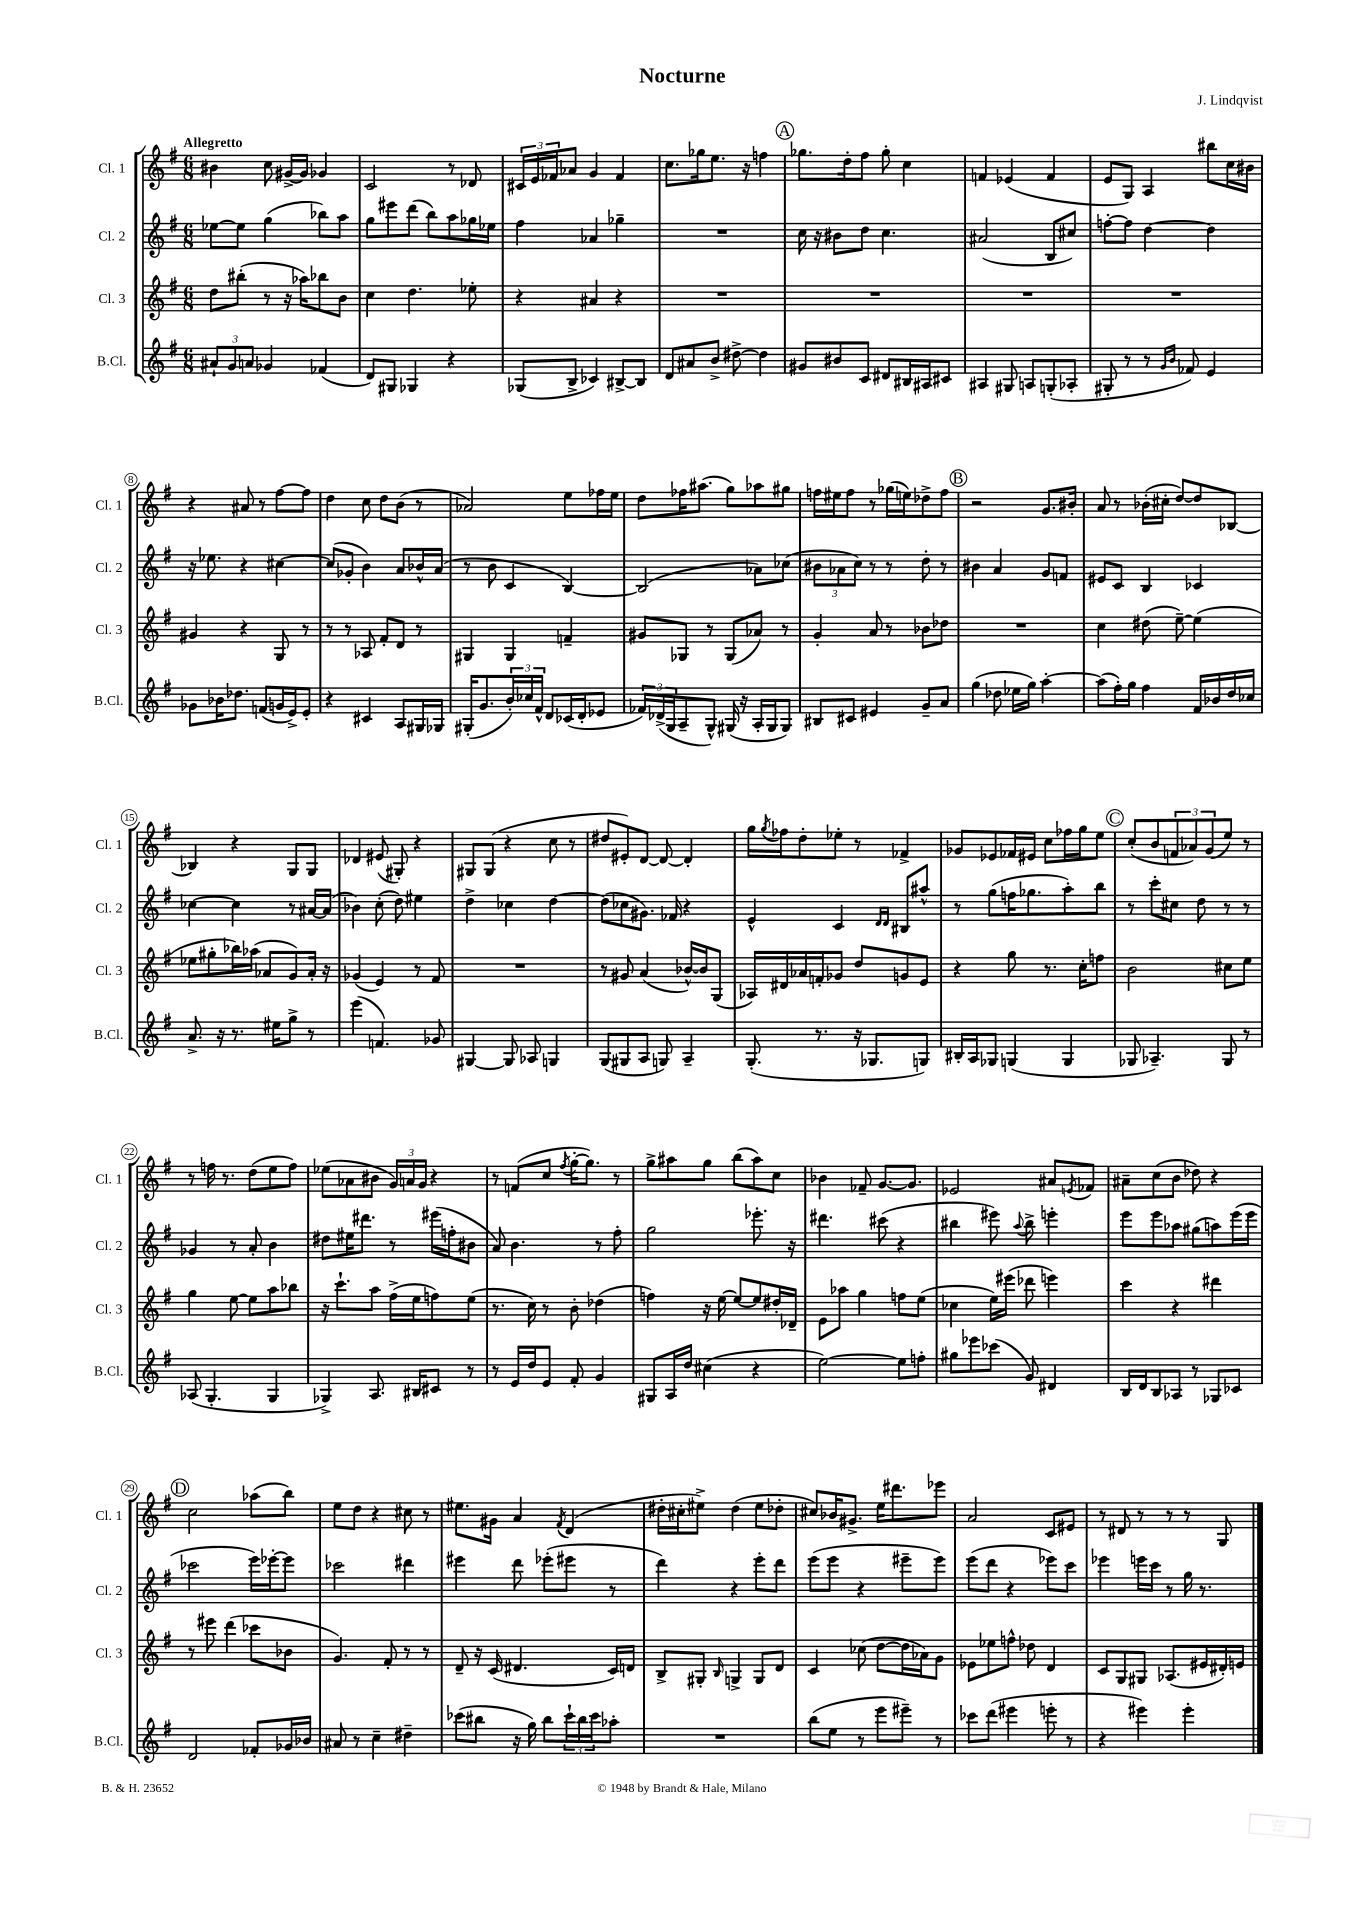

**kern	**kern	**kern	**kern
*staff4	*staff3	*staff2	*staff1
*clefG2	*clefG2	*clefG2	*clefG2
*k[f#]	*k[f#]	*k[f#]	*k[f#]
*M6/8	*M6/8	*M6/8	*M6/8
12a#`	8dd	[8ee-	4b#
12g	.	.	.
.	(8bb#'	8ee-]	.
12a	.	.	.
4g-	8r	(4gg	8cc
.	16r	.	[16g#^
.	16aa-)	.	16g#]
(4f-	8bb-	8bb-)	4g-
.	8b	8aa	.
=	=	=	=
8d)	4cc	8gg	2c
8G#	.	8eee#	.
4G-	4.dd	(8ddd	.
.	.	8bb)	.
4r	.	8aa	8r
.	8ee-'	16gg-	8d-
.	.	16ee-	.
=	=	=	=
(8G-	4r	4ff#	24c#
.	.	.	24e
.	.	.	24f-
8B^	.	.	8a-
4c-)	4a#	4a-	4g
[8B#^	4r	4gg-~	4f-
8B#]	.	.	.
=	=	=	=
8d	2.r	2.r	8.cc
8a#	.	.	.
.	.	.	16gg-
8b^	.	.	8.ee
[8dd#^	.	.	.
.	.	.	16r
4dd#]	.	.	4ff
=	=	=	=
8g#	2.r	16cc	8.gg-
.	.	16r	.
8b#	.	8b#	.
.	.	.	16dd'
8c	.	8dd	8ff#
8d#	.	4.cc	8gg-'
16B#	.	.	4cc
16A#	.	.	.
8c#	.	.	.
=	=	=	=
4A#	2.r	(2a#	4f
8G#	.	.	(4e-
8A	.	.	.
(8G'	.	8B	4f
8A-'	.	8cc#)	.
=	=	=	=
8G#'	2.r	[8ff'	8e
8r	.	8ff]	8G)
8r	.	[4dd	4A
16qqg	.	.	.
16qqb	.	.	.
8f-)	.	.	.
4e	.	4dd]	8bb#
.	.	.	16cc
.	.	.	16b#
=	=	=	=
8g-	4g#	16r	4r
.	.	8.ee-	.
16b-	.	.	.
8.dd-	.	.	.
.	4r	4r	8a#
(8f	.	.	8r
16g	8G	[4cc#	[8ff#
16e^)	.	.	.
8e'	8r	.	8ff#]
=	=	=	=
4r	8r	(8cc#]	4dd
.	8r	8g-'	.
4c#	8A-	4b)	8cc
.	8f#'	.	8dd
8A	8d	8a	(8b
16G#	8r	16b-^^	8r
16G-	.	(16a	.
=	=	=	=
(16G#'	4G#	8r	2a-)
8.g	.	.	.
.	.	8b	.
24b')	4G#	4c	.
24cc-	.	.	.
24f#^^	.	.	.
8d	.	.	.
(16c-	4f~	[4B)	8ee
16d'	.	.	.
8e-	.	.	16ff-
.	.	.	16ee
=	=	=	=
24f-)	8g#	(2B]	8dd
(24d-^	.	.	.
24G	.	.	.
8A~	8G-	.	16ff-
.	.	.	(8.aa#
8G^^)	8r	.	.
(16G#	(8G-	.	8gg)
16r	.	.	.
16A'	8a-)	8a-)	8aa-
16G#	.	.	.
8G#)	8r	(8cc-	8gg#
=	=	=	=
8B#	4g'	12b#	16ff
.	.	.	16ee#
.	.	12a-	.
8c#	.	.	8ff
.	.	12cc)	.
4e#	8a	8r	8r
.	8r	8r	(16gg-
.	.	.	16ee)
8g~	8b-	8dd'	8dd-^
8a	8dd-	8r	8ff
=	=	=	=
(4gg	2.r	4b#	2r
8dd-	.	4a	.
16ee-	.	.	.
16gg)	.	.	.
[4aa'	.	8g	8.g
.	.	8f	.
.	.	.	16b#'
=	=	=	=
(8aa]	4cc	8e#	8a
16ff#')	.	8c	8r
16gg	.	.	.
4ff#	(8dd#	4B	(16b-'
.	.	.	16cc#'
.	[8ee~)	.	[8dd)
16f#	(4ee]	4c-	8dd]
16b-	.	.	.
16dd	.	.	[8B-
16cc-	.	.	.
=	=	=	=
8.a^	8ee-	[4cc-	4B-]
.	8gg#'	.	.
16r	.	.	.
8.r	16bb-)	4cc-]	4r
.	(16aa-	.	.
.	8a-	.	.
16ee#	.	.	.
8gg^	8g)	8r	8G
8r	16a-'	[16a#	8G
.	16r	(16a#]	.
=	=	=	=
(4eee	(4g-	4b-)	4d-
4.f)	4e)	(8cc'	(8e#
.	.	8dd)	8G#')
.	8r	4ee#	4r
8g-	8f#	.	.
=	=	=	=
[4G#	2.r	4dd^	8G#
.	.	.	(8G#
8G#]	.	4cc-	4r
8A-	.	.	.
4G	.	[4dd	8cc
.	.	.	8r
=	=	=	=
(8G	8r	(8dd]	8dd#
8G#	8g#	8cc-	8e#')
8A	(4a	8.g#)	[8d
8G)	.	.	8d_
.	.	16f-	.
4A~	[16b-^^)	4r	4d']
.	16b-]	.	.
.	(8G	.	.
=	=	=	=
(8.G'	16A-)	4e^^	16gg
.	.	.	8qgg
.	16d#	.	16ff-
.	16a-	.	8dd'
8.r	16f'	.	.
.	8g-	4c	8ee-'
16r	8dd	.	8r
8.G-	.	.	.
.	.	16qqd	.
.	.	16qqd	.
.	8g	8B#	4f-^
8G)	8e	8aa#^^	.
=	=	=	=
16B#'	4r	8r	8g-
16A	.	.	.
8G-	.	(8gg	8e-
(4G	8gg	16ff	16f-
.	.	8.gg-	16e#
.	8.r	.	8cc
4G	.	8aa')	16ff-
.	16cc'	.	16gg
.	8ff	8bb	8ee
=	=	=	=
8G-	2b	8r	(8cc'
4.A-~)	.	8ccc'	8b
.	.	8cc#	12f
.	.	.	12a-)
.	.	8dd	.
.	.	.	(12g
8G-	8cc#	8r	8ee)
8r	8ee	8r	8r
=	=	=	=
(8A-	4gg	4g-	8r
4.G'	.	.	16ff
.	.	.	8.r
.	[8ee	8r	.
.	8ee]	8a'	(8dd
4G	8aa	4b	8ee
.	8bb-	.	8ff)
=	=	=	=
4G-^)	16r	8dd#	(8ee-
.	8.ccc`	.	.
.	.	16ee#	8a-
.	.	8.ddd#	.
8.A	8aa	.	8b#
.	(16ff#^	8r	24g)
.	.	.	24a
16B#	16ee	.	.
.	.	.	24g
8c#	8ff)	(16eee#	4r
.	.	16ff'	.
8r	(8ee	8b#	.
=	=	=	=
8r	8.r	8a)	8r
16e	.	4.b	(8f
16dd	16cc)	.	.
8e	8r	.	8cc
.	.	.	8qff#
8f#'	8b'	.	[16gg'
.	.	.	8.gg])
4g	(4dd-	8r	.
.	.	8ff#'	8r
=	=	=	=
8G#	4ff)	2gg	8gg^
16A	.	.	8aa#
16dd	.	.	.
(4cc#	16r	.	8gg
.	[16ee	.	.
.	8ee_	.	(8bb
4r	8ee]	8.eee-'	8aa#)
.	16dd#'	.	8cc
.	16d-~	16r	.
=	=	=	=
[2ee)	8e	4.ddd#	4b-
.	8aa-	.	.
.	4gg	.	8f-~
.	.	(8ccc#	[8.g
8ee]	8ff	4r	.
.	.	.	8.g]
8ff'	(8ee	.	.
=	=	=	=
8gg#	4cc-	4bb#	2e-
8eee-	.	.	.
(8ccc-	16ee)	8eee#)	.
.	(16eee#	.	.
.	.	8qqaa	.
8g)	8ddd-	8bb#^	.
4d#	4eee)	4eee'	8a#
.	.	.	8qe
.	.	.	8f-
=	=	=	=
16B	4ccc	8eee	8a#~
16d	.	.	.
8B	.	8eee	(8cc
8A-	4r	8aa-	8b
8r	.	(8gg#	8dd-)
8G-	4ddd#	8aa)	4r
8c-	.	(16eee	.
.	.	16eee	.
=	=	=	=
2d	8r	2ccc-	2cc
.	8eee#	.	.
.	(4ddd	.	.
8f-'	8ccc-	16eee)	(8aa-
.	.	[16eee-'	.
16g-	8b-	8eee-]	8bb)
16b-	.	.	.
=	=	=	=
8a#	4.g)	2ccc-	8ee
8r	.	.	8dd
4cc~	.	.	4r
.	8f#'	.	.
4dd#~	8r	4ddd#	8cc#
.	8r	.	8r
=	=	=	=
(8ccc-	8d~	4eee#	8.ee#
8bb#	16r	.	.
.	(16c	.	16g#
16r	4.d#	8ddd	4a
16gg)	.	.	.
8bb#	.	(8eee-'	.
.	.	.	8qf#
24ccc-`	.	8eee#	(4d
24bb#	.	.	.
24ccc-	.	.	.
8aa-'	16c)	8r	.
.	16d	.	.
=	=	=	=
2.r	8B^	4ddd)	16dd#'
.	.	.	16cc#'
.	8G#'	.	8ee#^)
.	16qqB	.	.
.	4G^	4r	(4dd#
.	8G	8eee'	8ee#
.	8d	8ddd	8dd-'
=	=	=	=
(8bb	4c	(8eee	8cc#)
8ee	.	8eee	16b-
.	.	.	8.g#^
8r	(8cc-	4r	.
8eee	[8dd	.	16ee
.	.	.	8.ddd#
8eee#~)	16dd]	8eee#~	.
.	16a-)	.	.
8r	8g	8eee#)	8eee-
=	=	=	=
8ccc-	8e-	(8eee	2a
(8ddd	8ee-	8ddd	.
4eee#	8ff^^	4r	.
.	8dd-	.	.
8eee'	4d	8eee-)	8c
8r	.	8ccc	8e#
=	=	=	=
4r	8c	4eee-	8r
.	8G	.	8d#
4eee#)	8G#	16eee	8r
.	.	16ccc	.
.	(8.A-	8r	8r
4eee#'	.	16gg	8r
.	16e#	8.r	.
.	16d#')	.	8G
.	16e	.	.
==	==	==	==
*-	*-	*-	*-
